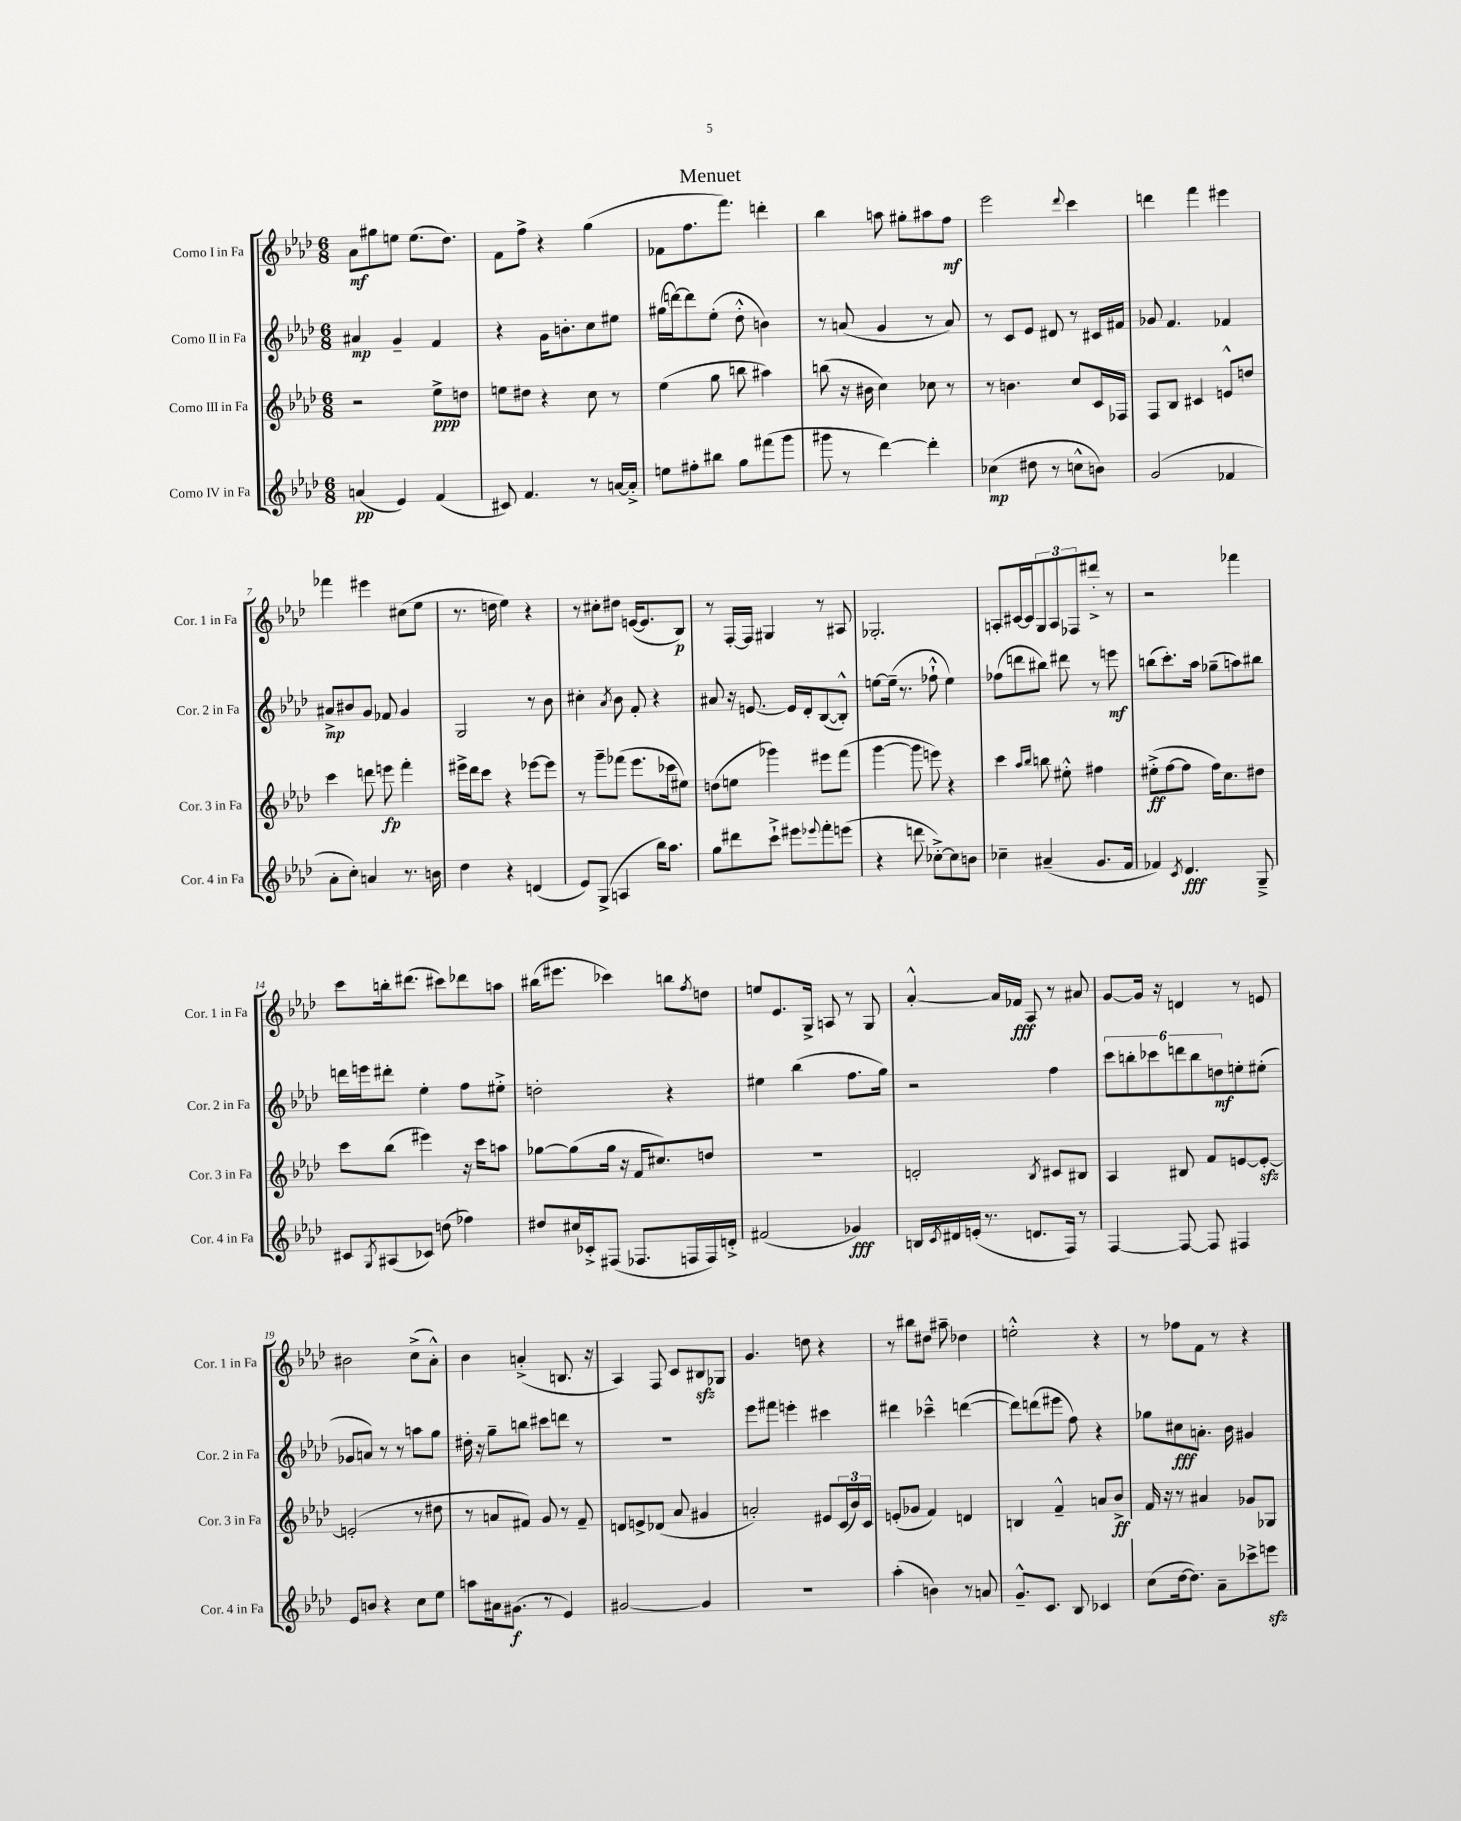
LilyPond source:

\header { title = "Menuet" }
<<
\new StaffGroup <<
\new Staff = "s0" \with { instrumentName = "Corno I in Fa" shortInstrumentName = "Cor. 1 in Fa" } {
    \clef treble \key aes \major \numericTimeSignature \time 6/8
    aes'8\mf gis''8 e''8 e''8.( des''8.) |
    f'8 f''8-> r4 g''4( |
    fes'8 f''8. f'''8.) d'''4-. |
    bes''4 a''8 gis''8-. ais''8 f''8\mf |
    ees'''2 \appoggiatura { des'''8 } c'''4 |
    d'''4 f'''4 eis'''4 |
    fes'''4 eis'''4 cis''8( ees''8 |
    r8. d''16 ees''4) r4 |
    r8 cis''8-. dis''8 e'16~( e'8. bes8\p) |
    r8 f16~-. f16 gis4 r8 ais8 |
    ges2.-. |
    a8-. cis'16~ cis'16 \tuplet 3/2 { g8 a8 fes8 } dis'''8-.-> r8 |
    r2 fes'''4 |
    c'''8 b''16-. dis'''8.( cis'''8) des'''8 a''8 |
    bis''16( eis'''8. ces'''4) b''8 \acciaccatura { f''8 } d''8 |
    e''8 ees'8. g16-> a8 r8 g8 |
    aes'4~-.-^ aes'16 fes'16\fff aes8 r8 ais'8 |
    g'8~ g'16 r16 d'4 r8 e'8 |
    bis'2 c''8->( aes'8-.-^) |
    bes'4 a'4-.->( b8. r16 |
    aes4) f8 c'8 bis8\sfz ges8 |
    g'4. d''8 r4 |
    r8 bis''8 dis''8 ais''8-- des''4 |
    e''2-.-^ r4 |
    r8 fes''8 f'8 r8 r4 \bar "|." |
}
\new Staff = "s1" \with { instrumentName = "Corno II in Fa" shortInstrumentName = "Cor. 2 in Fa" } {
    \clef treble \key aes \major \numericTimeSignature \time 6/8
    ais'4\mp g'4-- f'4 |
    r4 g'16 b'8.-. c''8 eis''8 |
    gis''16( d'''16~) d'''8 ees''8-.( des''8-.-^ b'4) |
    r8 a'8( g'4 r8 a'8) |
    r8 c'8 ees'8 dis'8 r8 cis'16 fis'16 |
    ges'8 f'4. fes'4 |
    ais'8->\mp bis'8 g'8 fes'8 g'4 |
    g2 r8 bes'8 |
    cis''4-. \acciaccatura { aes'8 } bes'8 f'8-. r4 |
    ais'8 r16 e'8.~ e'16 des'16-. bes8~( bes8-.-^) |
    e''8~ e''16--( r8. fes''8-!-^ e''4) |
    fes''8( d'''8 bis''8) dis'''8 r8 e'''8\mf |
    b''8( c'''8.-.) aes''16 ges''8--( a''8) bis''8 |
    d'''16 e'''16 dis'''8-. ees''4-. f''8 eis''8-.-> |
    d''2-. r4 |
    eis''4 bes''4( f''8. g''16) |
    r2 f''4 |
    \tuplet 6/4 { c'''8 b''8-. ces'''8 d'''8 b''8 d''8\mf } e''8-. eis''8-.( |
    ges'8 a'8) r8 r8 a''8 g''8 |
    dis''16-. r16 g''8-- b''8 cis'''8 d'''8 r8 |
    R2. |
    ees'''8 fis'''8 e'''4-. cis'''4 |
    dis'''4 ces'''4---^ d'''4~( |
    d'''8) d'''8( eis'''8 f''8) r4 |
    ges''8 cis''8\fff a'8.-. bes'16 gis'4 \bar "|." |
}
\new Staff = "s2" \with { instrumentName = "Corno III in Fa" shortInstrumentName = "Cor. 3 in Fa" } {
    \clef treble \key aes \major \numericTimeSignature \time 6/8
    r2 ees''8->\ppp d''8 |
    e''8 dis''8 r4 c''8 r8 |
    ees''4( g''8 b''8 ais''4) |
    b''8( r16 bis'16 c''4) ces''8 r8 |
    r8 b'4. c''8 c'16 fes16 |
    f8 bes8 cis'4 e'8-^ d''8 |
    c'''4 d'''8 e'''8\fp f'''4-. |
    eis'''16-> des'''16 c'''8 r4 ees'''8~ ees'''8 |
    r8 g'''8-- fes'''8( ees'''8. ces'''16 eis''8) |
    d''8( e''8 ges'''4) eis'''8 f'''8( |
    g'''4~ g'''8 e'''8) r4 |
    c'''4 \grace { aes''16 bes''16 } b''8 eis''8-.-^ fis''4 |
    eis''8-.->\ff( f''8~ f''8 f''16) c''8. dis''8 |
    c'''8 bes''8( eis'''4) r16 c'''16 a''8 |
    ges''8~ ges''8( ges''16 r16 f'16 cis''8.) d''8 |
    R2. |
    d'2-. \acciaccatura { bes8 } cis'8 bis8 |
    aes4 bis8 f'8 e'8~ e'8~-.\sfz |
    e'2-.( r8 dis''8 |
    r8 a'8 fis'8) g'8 r8 fis'8-- |
    d'8 e'8-> des'8( aes'8 gis'4 |
    a'2-.) eis'8 \tuplet 3/2 { c'16( bes'16) c'16 } |
    e'8-.( ges'8 f'4) d'4 |
    b4 f'4---^ a'8 bes'8->\ff |
    f'16 r16 r8 ais'4 ges'8 ges8 \bar "|." |
}
\new Staff = "s3" \with { instrumentName = "Corno IV in Fa" shortInstrumentName = "Cor. 4 in Fa" } {
    \clef treble \key aes \major \numericTimeSignature \time 6/8
    a'4\pp( ees'4) f'4( |
    cis'8) f'4. r8 a'16~ a'16-.-> |
    e''8 fis''8-. bis''8 g''8 fis'''8( g'''8 |
    gis'''8 r8 des'''4~) des'''4-. |
    ces''4\mp( dis''8 r8 c''8-^ b'8) |
    g'2( fes'4 |
    aes'8-. c''8-.) a'4 r8. b'16 |
    des''4 r4 d'4( |
    ees'8) g8->( a4 bes''16) aes''8. |
    g''8 dis'''8 c'''8-!-> eis'''8 \appoggiatura { ees'''8 } f'''8-. e'''8( |
    r4 d'''8 ces''8~-.->) ces''8 b'8 |
    ces''4-- ais'4--( g'8. f'16 |
    fes'4) \acciaccatura { c'8 } des'4.\fff g8---> |
    cis'8 \acciaccatura { g8 } ais8( ces'8) d''8( fes''4) |
    dis''8 cis''16 ces'16-.-> fis8( fes8. f16 f16) d'16-.-> |
    fis'2( ges'4\fff) |
    b16 \acciaccatura { c'8 } dis'16 e'16-.( r8. d'8. f16) r8 |
    f4~ f8~ f8 fis4 |
    ees'8 b'8 r4 c''8 ees''8 |
    a''8 ais'16 gis'8.\f( r8 ees'4) |
    gis'2~ gis'4 |
    R2. |
    aes''4-.( b'4) r8 a'8 |
    g'8.---^ c'8. bes8 ces'4 |
    c''8( des''16~ des''8.) aes'8-- ces'''8-> e'''8\sfz \bar "|." |
}
>>
>>
